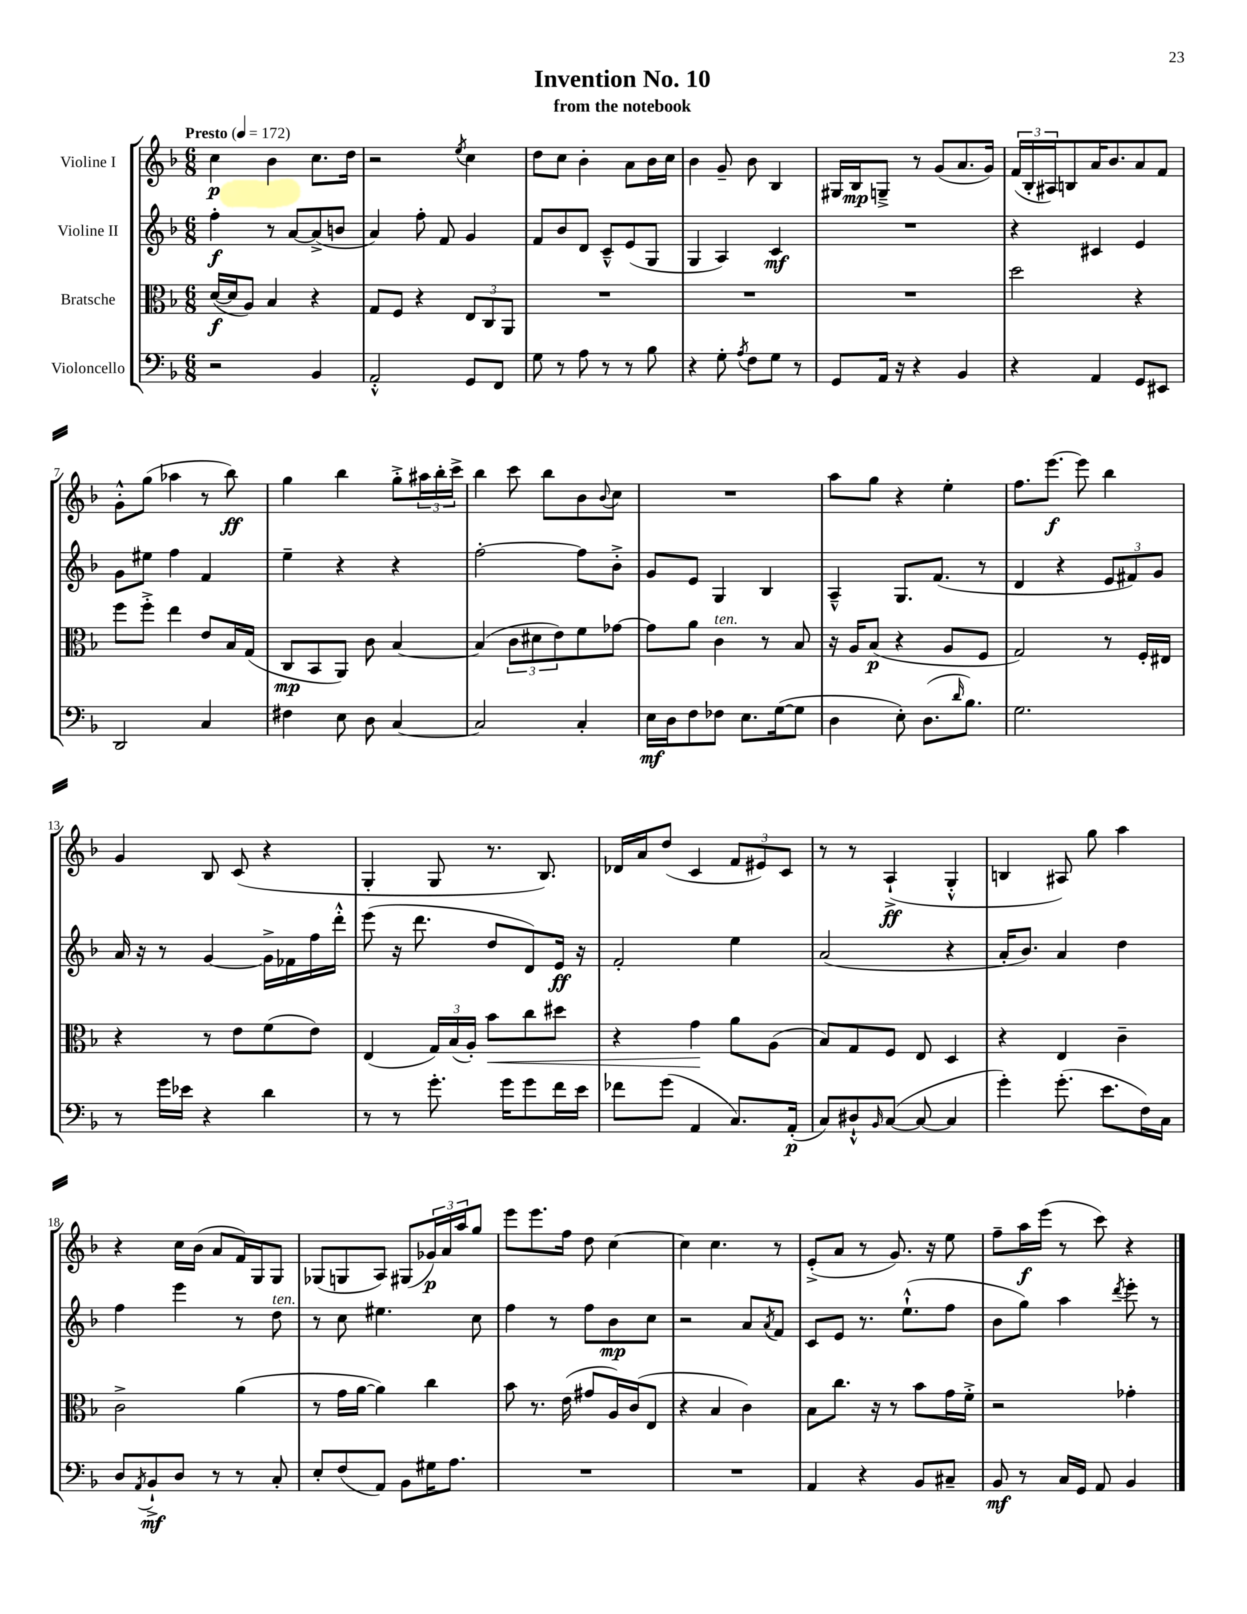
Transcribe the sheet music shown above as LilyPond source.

\header { title = "Invention No. 10" subtitle = "from the notebook" }
<<
\new StaffGroup <<
\new Staff = "s0" \with { instrumentName = "Violine I" } {
    \clef treble \key f \major \numericTimeSignature \time 6/8 \tempo "Presto" 4 = 172
    c''4\p bes'4 c''8. d''16 |
    r2 \acciaccatura { e''8 } c''4 |
    d''8 c''8 bes'4-. a'8 bes'16 c''16 |
    bes'4 g'8-- bes'8 bes4 |
    gis16 bes16\mp g8---> r8 g'8( a'8. g'16) |
    \tuplet 3/2 { f'16( bes16-. ais16) } b8 a'16 bes'8. a'8 f'8 |
    g'8-.-^ g''8( aes''4 r8 bes''8\ff) |
    g''4 bes''4 g''8-.-> \tuplet 3/2 { ais''16 bes''16-. c'''16-> } |
    bes''4 c'''8 bes''8 bes'8 \appoggiatura { bes'8 } c''8 |
    R2. |
    a''8 g''8 r4 e''4-. |
    f''8. e'''8.~\f e'''8 bes''4 |
    g'4 bes8 c'8( r4 |
    g4-. g8 r8. bes8.) |
    des'16 a'16 d''8( c'4 \tuplet 3/2 { f'8 eis'8) c'8 } |
    r8 r8 a4-!->\ff( g4-.-^ |
    b4 ais8) g''8 a''4 |
    r4 c''16 bes'16( a'8 f'16) g16 g8 |
    ges8( g8 a8) gis8( \tuplet 3/2 { ges'16\p) a'16 a''16 } g''8 |
    e'''8 e'''8. f''16 d''8 c''4~ |
    c''4 c''4. r8 |
    e'8-.->( a'8 r8 g'8.) r16 e''8 |
    f''8-- a''16\f e'''16( r8 c'''8) r4 \bar "|." |
}
\new Staff = "s1" \with { instrumentName = "Violine II" } {
    \clef treble \key f \major \numericTimeSignature \time 6/8
    f''4-.\f r8 a'8~ a'8->( b'8 |
    a'4) f''8-. f'8 g'4 |
    f'8 bes'8 d'8 c'8---^ e'8( g8 |
    g4 a4) c'4\mf |
    R2. |
    r4 cis'4 e'4 |
    g'8 eis''8 f''4 f'4 |
    e''4-- r4 r4 |
    f''2~-. f''8 bes'8-.-> |
    g'8 e'8 g4 bes4 |
    a4---^ g8. f'8.( r8 |
    d'4 r4 \tuplet 3/2 { e'8 fis'8) g'8 } |
    a'16 r16 r8 g'4~ g'16-> fes'16 f''16 d'''16-.-^ |
    e'''8( r16 d'''8. d''8 d'8) e'16\ff r16 |
    f'2-. e''4 |
    a'2( r4 |
    a'16-. bes'8.) a'4 d''4 |
    f''4 e'''4 r8 d''8^\markup { \italic "ten." } |
    r8 c''8 eis''4. c''8 |
    f''4 r8 f''8 bes'8\mp c''8 |
    r2 a'8 \acciaccatura { a'8 } f'8 |
    c'8 e'8 r8. e''8.-!-^( f''8 |
    bes'8 g''8) a''4 \acciaccatura { d'''8 } e'''8-. r8 \bar "|." |
}
\new Staff = "s2" \with { instrumentName = "Bratsche" } {
    \clef alto \key f \major \numericTimeSignature \time 6/8
    d'16~\f( d'16 a8) bes4 r4 |
    g8 f8 r4 \tuplet 3/2 { e8 c8 a,8 } |
    R2. |
    R2. |
    R2. |
    d''2 r4 |
    f''8 f''8-.-> e''4 e'8 bes16 g16( |
    c8\mp bes,8 a,8) c'8 bes4~ |
    bes4( \tuplet 3/2 { c'8 dis'8 e'8) } f'8 ges'8~ |
    ges'8 a'8 c'4^\markup { \italic "ten." } r8 bes8 |
    r16 a16 bes8\p( r4 a8 f8 |
    g2) r8 f16-. eis16 |
    r4 r8 e'8 f'8( e'8) |
    e4( \tuplet 3/2 { g16) bes16( a16-.) } bes'8\< c''8 dis''8 |
    r4 g'4\! a'8 a8( |
    bes8) g8 f8 e8 d4 |
    r4 e4 c'4-- |
    c'2-> a'4( |
    r8 g'16 a'16~ a'4) c''4 |
    bes'8 r8. e'16( gis'8 a16) c'16( e8 |
    r4 bes4 c'4) |
    bes8 c''8. r16 r8 bes'8 g'16 f'16-.-> |
    r2 ges'4-. \bar "|." |
}
\new Staff = "s3" \with { instrumentName = "Violoncello" } {
    \clef bass \key f \major \numericTimeSignature \time 6/8
    r2 bes,4 |
    a,2-.-^ g,8 f,8 |
    g8 r8 a8 r8 r8 bes8 |
    r4 g8-. \acciaccatura { a8 } f8 g8 r8 |
    g,8 a,16 r16 r4 bes,4 |
    r4 a,4 g,8 eis,8 |
    d,2 c4 |
    fis4 e8 d8 c4~ |
    c2 c4-. |
    e16\mf d16 f8 fes8 e8. g16~( g8 |
    d4 e8-.) d8.( \grace { d'16 } bes8.) |
    g2. |
    r8 g'16 ees'16 r4 d'4 |
    r8 r8 g'8.-. g'16 g'8 f'16 e'16 |
    fes'8 g'8( a,4 c8.) a,16-.\p( |
    c8) dis8-!-^ \grace { bes,16 } c8~( c8~ c4 |
    g'4-.) g'8.-.( e'8. f16) c16 |
    d8 \acciaccatura { a,8 } bes,8-!->\mf d8 r8 r8 c8-. |
    e8-. f8( a,8) bes,8 gis16 a8. |
    R2. |
    R2. |
    a,4 r4 bes,8 cis8-- |
    bes,8\mf r8 c16 g,16 a,8 bes,4 \bar "|." |
}
>>
>>
